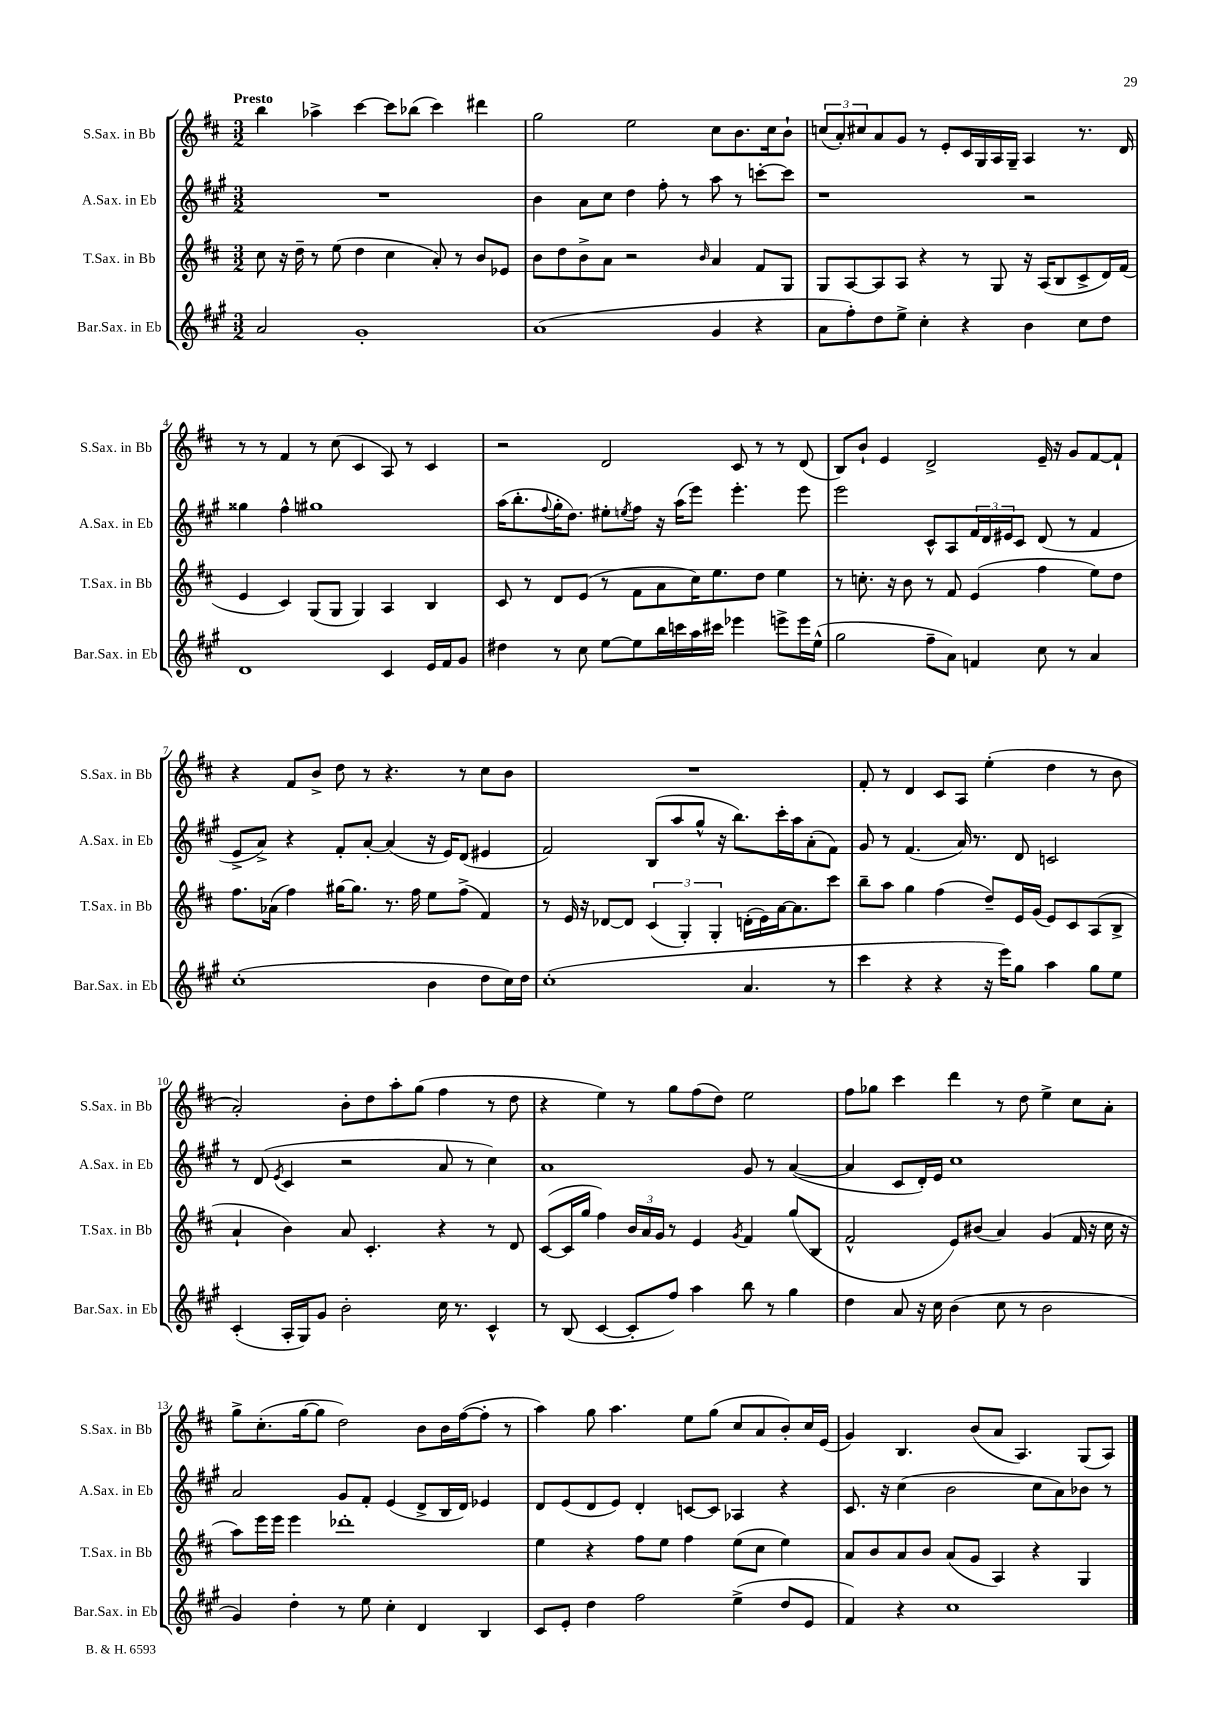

**kern	**kern	**kern	**kern
*part4	*part3	*part2	*part1
*staff4	*staff3	*staff2	*staff1
*I"Bar.Sax. in Eb	*I"T.Sax. in Bb	*I"A.Sax. in Eb	*I"S.Sax. in Bb
*I'Bar.Sax. in Eb	*I'T.Sax. in Bb	*I'A.Sax. in Eb	*I'S.Sax. in Bb
*clefG2	*clefG2	*clefG2	*clefG2
*k[f#c#g#]	*k[f#c#]	*k[f#c#g#]	*k[f#c#]
*M3/2	*M3/2	*M3/2	*M3/2
=1	=1	=1	=1
!	!	!	!LO:TX:a:B:t=Presto
2a/	8cc#\	1.r	4bb\
.	16r	.	.
.	16dd~\	.	.
.	8r	.	4aa-X^\
.	(8ee\	.	.
1g#'	4dd\	.	[4ccc#\
.	4cc#\	.	8ccc#\L]
.	.	.	(8bb-X\J
.	8a'/)	.	4ccc#\)
.	8r	.	.
.	8b/L	.	4ddd#X\
.	8e-X/J	.	.
=2	=2	=2	=2
(1a	8b\L	4b\	2gg\
.	8dd\	.	.
.	8b^\	8a\L	.
.	8a\J	8cc#\J	.
.	2r	4dd\	2ee\
.	.	8ff#'\	.
.	.	8r	.
.	16qqb/	.	.
4g#/	4a/	8aa\	8cc#\L
.	.	8r	8.b\
4r	8f#/L	[8cccn'\L	.
.	.	.	16cc#\k
.	8G/J	8ccc\J]	8b`\J
=3	=3	=3	=3
8a\L	8G/L	1r	(12ccn/L
.	.	.	12a'/)
8ff#'\)	[8A/	.	.
.	.	.	12cc#X/
8dd\	8A/]	.	8a/
8ee^\J	8A/J	.	8g/J
4cc#'\	4r	.	8r
.	.	.	8e'/L
4r	8r	.	16c#/L
.	.	.	16G/
.	8G/	.	16A/
.	.	.	16G~/JJ
4b\	16r	2r	4A/
.	(16A/KL	.	.
.	8B/	.	.
8cc#\L	8c#^/	.	8.r
8dd\J	16d/L)	.	.
.	(16f#/JJ	.	16d/
!!LO:LB:g=z
=4	=4	=4	=4
1d	4e/	4gg##X\	8r
.	.	.	8r
.	4c#/)	4ff#^^\	4f#/
.	(8G/L	1gg#X	8r
.	8G/J	.	(8cc#\
.	4G/)	.	4c#/
4c#/	4A/	.	8A/)
.	.	.	8r
16e/LL	4B/	.	4c#/
16f#/J	.	.	.
8g#/J	.	.	.
=5	=5	=5	=5
4dd#X\	8c#/	(16aa\KL	2r
.	.	8.bb'\	.
.	8r	.	.
.	.	8qqff#/	.
8r	8d/L	16gg#'\K	.
.	.	8.dd\J)	.
8cc#\	(8e/J	.	.
[8ee\L	8r	8ee#X'\L	2d/
.	.	8qeen/	.
8ee\]	8f#\L	8ff#\J	.
16bb\L	8a\	16r	.
16cccn\	.	(16aa\KL	.
16aa\	16cc#\K)	8eee\J)	.
16ccc#X\JJ	8.ee\	.	.
4eee-X\	.	4.eee'\	8c#/
.	8dd\J	.	8r
8eeen^\L	4ee\	.	8r
16eee\L	.	8eee\	(8d/
(16ee^^\JJ	.	.	.
=6	=6	=6	=6
2gg#\	8r	2eee\	8B/L)
.	8.ccn'\	.	8b`/J
.	.	.	4e/
.	16r	.	.
.	8b\	.	.
8ff#~\L	8r	8c#^^/L	2d^/
8a\J)	8f#/	8A/	.
4fn/	(4e/	24f#/L	.
.	.	24d/	.
.	.	24e#X/J	.
.	.	8c#/J	.
8cc#\	4ff#\	(8d/	16e~/
.	.	.	16r
8r	.	8r	8g/L
4a/	8ee\L)	4f#/	[8f#/
.	8dd\J	.	8f#`/J]
!!LO:LB:g=z
=7	=7	=7	=7
(1cc#'	8.ff#\L	8e^/L	4r
.	.	8a^/J)	.
.	(16a-X\Jk	.	.
.	4ff#\)	4r	8f#/L
.	.	.	8b^/J
.	[16gg#X\KL	8f#'/L	8dd\
.	8.gg#\J]	.	.
.	.	[8a'/J	8r
.	8.r	(4a/]	4.r
.	16ff#\	.	.
4b\	8ee\L	16r	.
.	.	16e/KL)	.
.	(8ff#^\J	(8d/J	8r
8dd\L	4f#/)	4e#X/	8cc#\L
16cc#\L)	.	.	8b\J
16dd\JJ	.	.	.
=8	=8	=8	=8
(1cc#'	8r	2f#/)	1.r
.	16e/	.	.
.	16r	.	.
.	[8d-X/L	.	.
.	8d-/J]	.	.
.	(6c#/	(8B/L	.
.	.	8aa/	.
.	6G'/)	.	.
.	.	8gg#^^/J	.
.	6G'/	.	.
.	.	16r	.
.	.	8.bb\L)	.
4.a/	(16dn'\LL	.	.
.	16e\)	.	.
.	[16a\J	16ccc#'\L	.
.	8.a\]	16aa\J	.
.	.	(8a'\	.
8r	8ccc#\J	8f#\J)	.
=9	=9	=9	=9
4ccc#\	8bb~\L	8g#/	8f#'/
.	8aa\J	8r	8r
4r	4gg\	(4.f#/	4d/
4r	(4ff#\	.	8c#/L
.	.	16a/)	8A/J
.	.	8.r	.
16r	8dd~/L)	.	(4ee'\
16eee\KL)	.	.	.
8gg#\J	16e/L	8d/	.
.	(16g/JJ	.	.
4aa\	8e/L)	2cn/	4dd\
.	8c#/	.	.
8gg#\L	(8A/	.	8r
8ee\J	8B^/J	.	8b\
!!LO:LB:g=z
=10	=10	=10	=10
(4c#'/	4a`/	8r	2a'/)
.	.	(8d/	.
.	.	8qe/	.
16A'/LL	4b\)	4c#/	.
16G#/J)	.	.	.
8g#/J	.	.	.
2b'\	8a/	2r	8b'\L
.	4.c#'/	.	8dd\
.	.	.	8aa'\
.	.	.	(8gg\J
16cc#\	4r	8a/	4ff#\
8.r	.	.	.
.	.	8r	.
4c#^^/	8r	4cc#\)	8r
.	8d/	.	8dd\
=11	=11	=11	=11
8r	([8c#/L	1a	4r
(8B/	16c#/L]	.	.
.	16gg/JJ	.	.
[4c#/	4ff#\)	.	4ee\)
8c#'/L]	24b/LL	.	8r
.	24a/	.	.
.	24g/JJ	.	.
8ff#/J)	8r	.	8gg\L
4aa\	4e/	.	(8ff#\
.	.	.	8dd\J)
.	8qg/	.	.
8bb\	4f#/	8g#/	2ee\
8r	.	8r	.
4gg#\	(8gg/L	([4a/	.
.	8B/J	.	.
=12	=12	=12	=12
4dd\	2f#^^/	4a/]	8ff#\L
.	.	.	8gg-X\J
8a/	.	8c#/L	4ccc#\
16r	.	16d'/L)	.
16cc#\	.	16e/JJ	.
(4b\	8e/L)	1cc#	4ddd\
.	(8b#X/J	.	.
8cc#\	4a/)	.	8r
8r	.	.	8dd\
2b\	(4g/	.	4ee^\
.	16f#/	.	8cc#\L
.	16r	.	.
.	16cc#\	.	8a'\J
.	16r	.	.
!!LO:LB:g=z
=13	=13	=13	=13
4g#/)	8aa\L)	2a/	8gg^\L
.	16eee\L	.	(8.cc#'\
.	16eee\JJ	.	.
4dd'\	4eee\	.	.
.	.	.	[16gg\k
.	.	.	8gg\J]
8r	1ddd-X'	8g#/L	2dd\)
8ee\	.	8f#'/J	.
4cc#'\	.	(4e/	.
4d/	.	8d^/L	8b\L
.	.	16B/L	16b\L
.	.	16d/JJ)	([16ff#\J
4B/	.	4e-X/	8ff#'\J]
.	.	.	8r
=14	=14	=14	=14
8c#/L	4ee\	8d/L	4aa\)
8e'/J	.	(8e/	.
4dd\	4r	8d/	8gg\
.	.	8e/J)	4.aa\
2ff#\	8ff#\L	4d'/	.
.	8ee\J	.	.
.	4ff#\	[8cn/L	8ee\L
.	.	8c/J]	(8gg\J
(4ee^\	(8ee\L	4A-X/	8cc#/L
.	8cc#\J	.	8a/
8dd/L	4ee\)	4r	8b'/)
8e/J	.	.	16cc#/L
.	.	.	(16e/JJ
=15	=15	=15	=15
4f#/)	8a/L	8.c#/	4g/)
.	8b/	.	.
.	.	16r	.
4r	8a/	(4cc#\	4.B/
.	8b/J	.	.
1cc#	(8a/L	2b\	.
.	8g/J	.	(8b/L
.	4A/)	.	8a/J
.	.	.	4.A/)
.	4r	8cc#\L	.
.	.	8a\)	.
.	4G/	8b-X\J	(8G/L
.	.	8r	8A/J)
==	==	==	==
*-	*-	*-	*-
